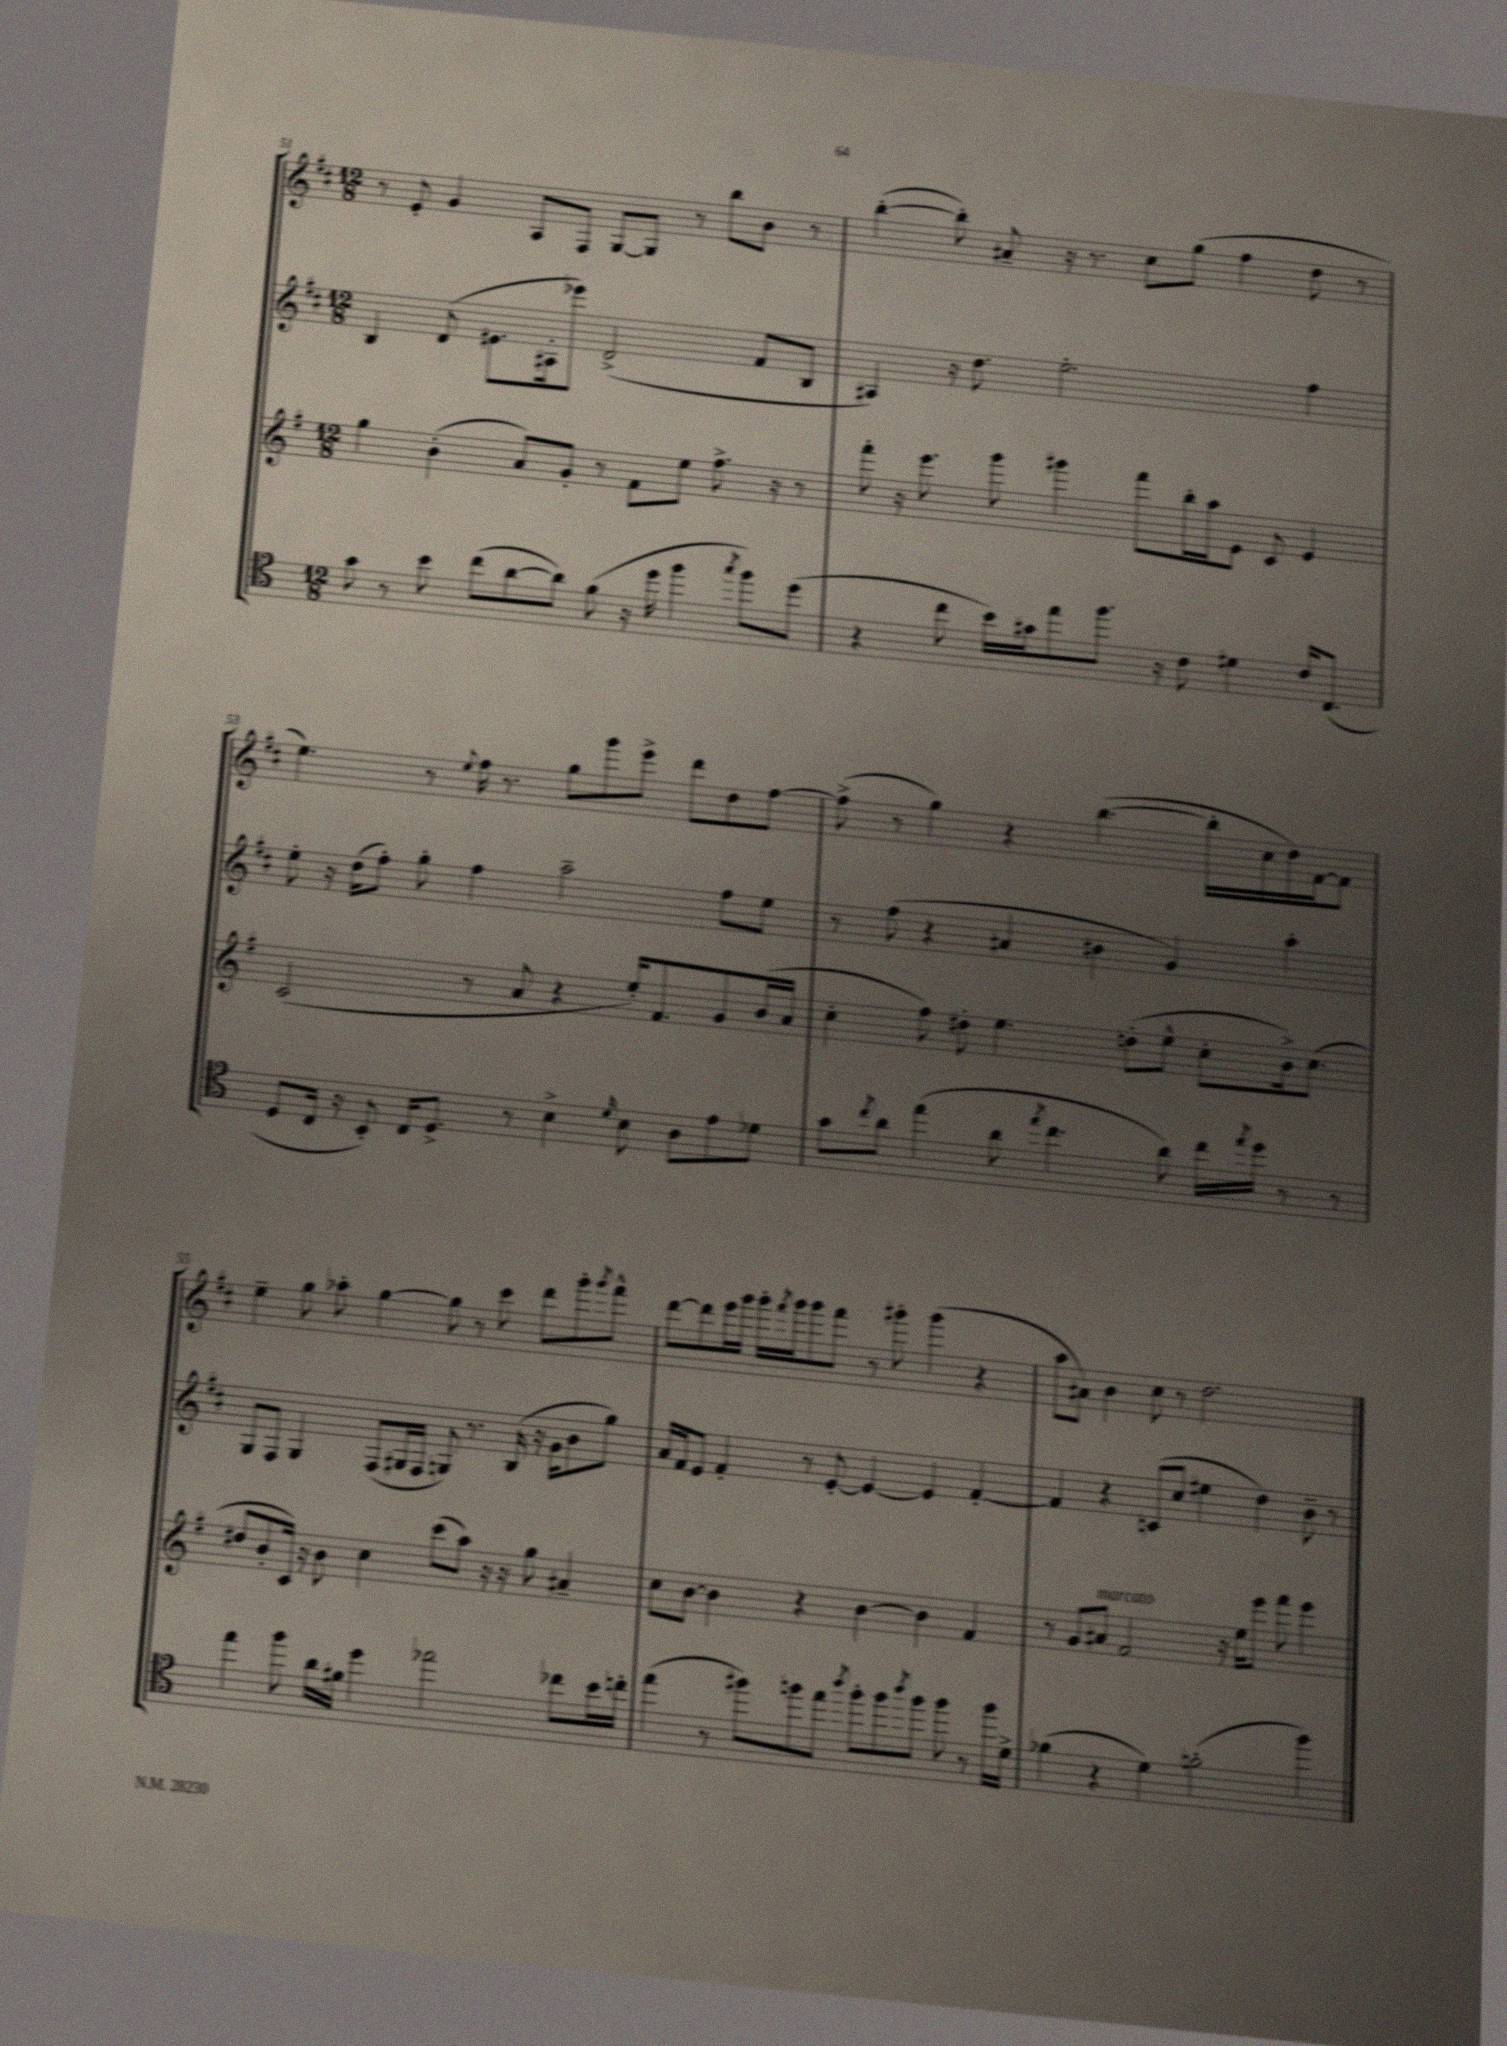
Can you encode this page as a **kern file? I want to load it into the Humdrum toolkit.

**kern	**kern	**kern	**kern
*staff4	*staff3	*staff2	*staff1
*clefC4	*clefG2	*clefG2	*clefG2
*k[]	*k[f#]	*k[f#c#]	*k[f#c#]
*M12/8	*M12/8	*M12/8	*M12/8
8g	4gg	4B	8r
8r	.	.	8e'
8b	(4b'	(8d	4g
(8cc	.	8.e#	.
[8a	8a)	.	8A
.	.	16A#'	.
8a])	8g'	8eee-)	8F#
(8f	8r	(2d^	[8G
16r	8f#	.	8G]
16dd	.	.	.
4ff	8ee	.	8r
.	8.ff#^	.	8bb
8qgg	.	.	.
8ff)	.	8f#	8b
.	16r	.	.
(8dd	8r	8B	8r
=	=	=	=
4r	8fff#'	4A#)	([4bb'
.	16r	.	.
.	8.eee	.	.
8cc	.	16r	8bb'])
.	.	8.dd	.
16b)	8ggg	.	8a#~
16g#	.	.	.
8ee	4ggg#	2.ee'	16r
.	.	.	8.r
8.ff	.	.	.
.	8fff#	.	8cc#
16r	.	.	.
8c	16bb'	.	(8gg
.	16aa	.	.
4d#	8e	.	4ff#
.	8c	.	.
16c	4e	4ff#	8dd
(8.C	.	.	.
.	.	.	8r
=	=	=	=
8D	(2c	8ee'	4.ee)
16C	.	16r	.
16r	.	(16dd	.
8BB')	.	8ff#')	.
16C	.	8gg'	8r
8.D^	.	.	.
.	.	.	8qqee
.	8r	4ff#	16ff#
.	.	.	8.r
8r	8a	.	.
4B^	4r	2aa~	8gg
.	.	.	8ggg
16qqd	.	.	.
8B	16ee')	.	8eee^
.	8.f#	.	.
8A	.	.	8ddd
8e	8g	8ff#	8dd
8d-	(16b	8ee	[8ff#
.	16a	.	.
=	=	=	=
8g	4cc'	8r	(8ff#^]
8qcc	.	.	.
8a	.	(8ff#	8r
(4ee	8ff#)	4r	4gg)
.	8dd#'	.	.
8a	4.ee	4a#	4r
8qee	.	.	.
4.cc	.	.	.
.	.	4b#	([4.bb
.	(8dd'	.	.
8a)	8ee^^	4g)	.
16cc	8cc'	.	16bb']
8qee	.	.	.
16dd	.	.	16cc#
8r	16b^)	4aa'	16dd)
.	(8.cc	.	[16f#
8r	.	.	8f#]
=	=	=	=
4ee	8dd#	8G	4ee~
.	8b'	8F#	.
8ff	16c)	4G	8gg
.	16r	.	.
16a	8b	.	8aa-'
16f#	.	.	.
4dd	4cc	(8F#	[4gg
.	.	16G#	.
.	.	16F#	.
2ee-	(8ccc	8G)	8gg]
.	8aa)	8.r	8r
.	16r	.	8ccc#
.	16r	(16B	.
.	8gg	16r	8ddd
.	.	16g	.
8cc-	4a#~	8b	8ggg'
.	.	.	8qggg
16b	.	8gg)	8fff#^^
16cc'	.	.	.
=	=	=	=
(4ee	8cc	16a	[8ddd
.	.	16f#	.
.	[8b	8e	8ddd]
8r	4b]	4f#'	16eee
.	.	.	16ggg
8ff#)	.	.	16ggg'
.	.	.	8qfff#
.	.	.	16ggg
8ff	4r	8r	8ggg
8ee	.	[8e'	8fff#
8qaa	.	.	.
8ff'	[4b	4e_	8r
8ff	.	.	8ggg#'
8qaa	.	.	.
8ff	4b]	4e]	(4ggg#
8ff	.	.	.
8r	4f#	[4f#'	4r
16ff	.	.	.
16d^	.	.	.
=	=	=	=
(4f-	8r	4f#]	8aa
.	8g	.	8a#)
4r	8a#	4r	4b
.	2f#	.	.
4d)	.	(8c	8cc#
.	.	8cc#	8r
(2f'	.	4ee#	2.dd
.	16r	.	.
.	16ee	.	.
.	8eee	4dd)	.
.	8fff#	.	.
4ff)	4eee	8b~	.
.	.	8r	.
==	==	==	==
*-	*-	*-	*-
